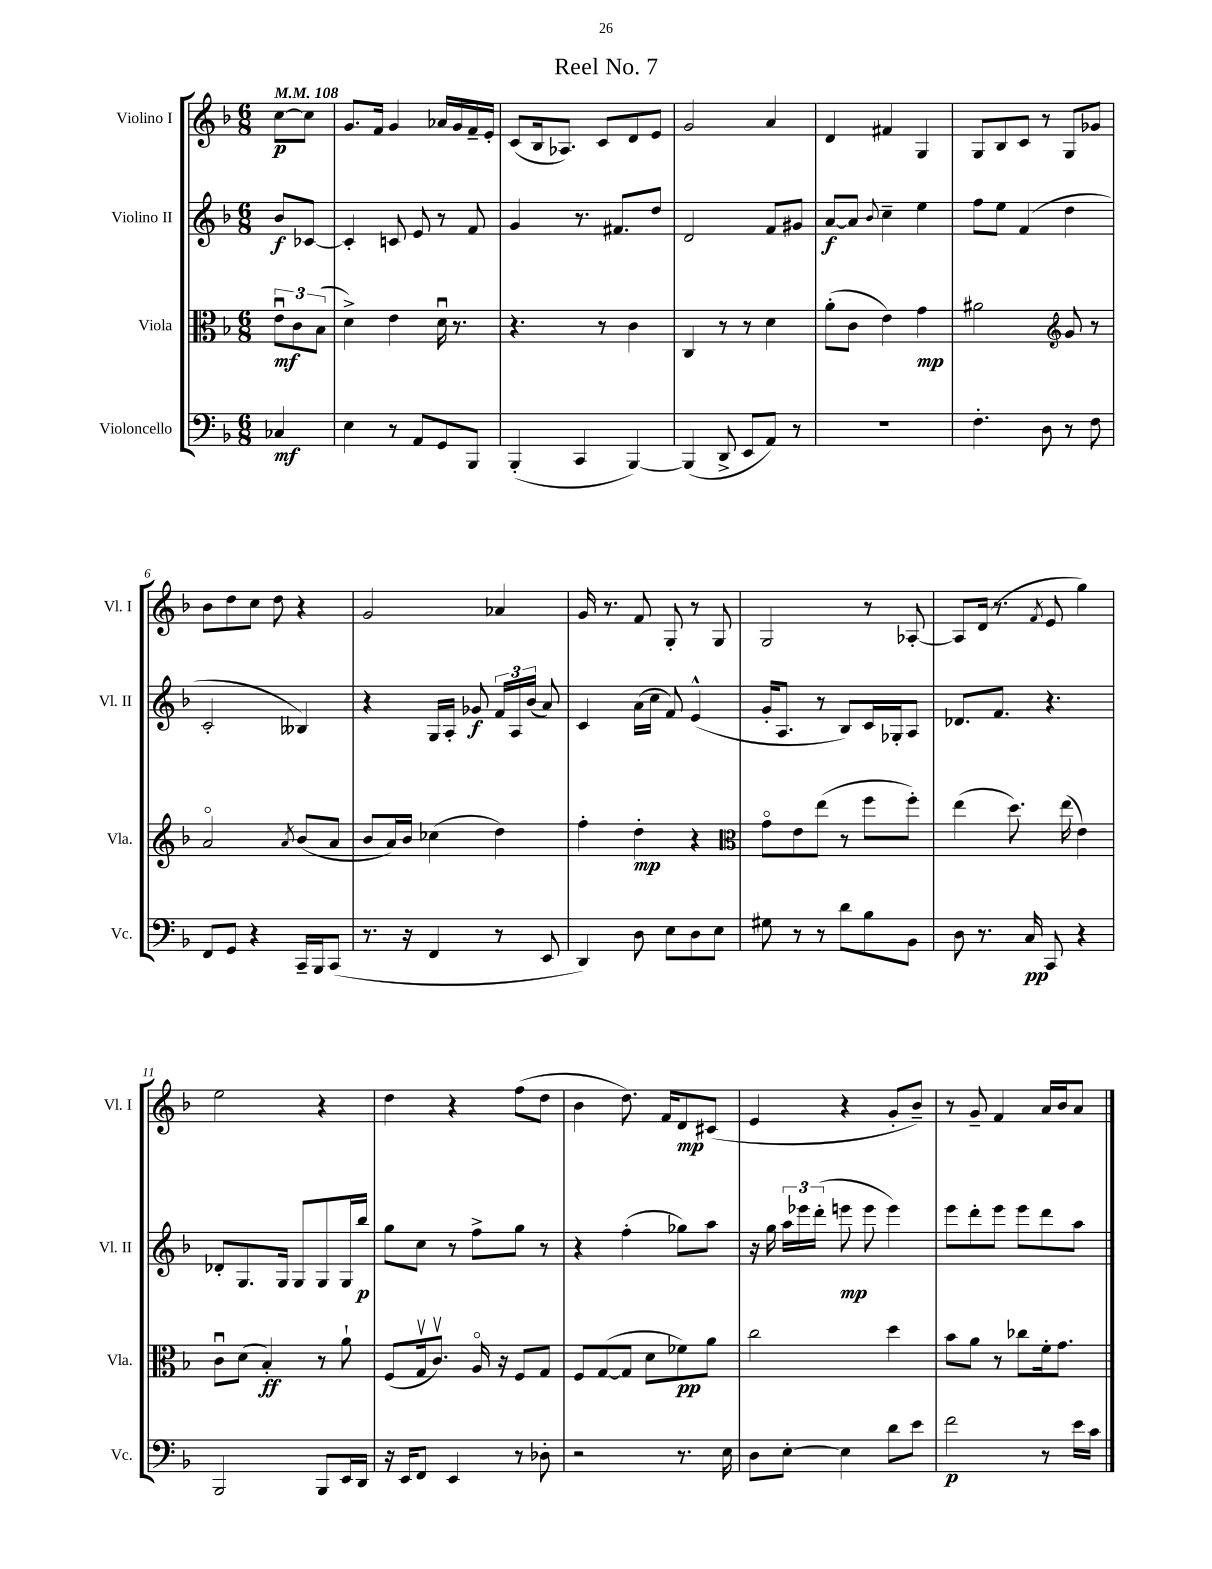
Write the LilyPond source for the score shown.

\header { title = "Reel No. 7" }
<<
\new StaffGroup <<
\new Staff = "s0" \with { instrumentName = "Violino I" shortInstrumentName = "Vl. I" } {
    \clef treble \key f \major \numericTimeSignature \time 6/8 \partial 4 \tempo 4 = 108
    \autoBeamOff c''8[~\p c''8] |
    g'8.[ f'16] g'4 aes'16[ g'16 f'16-- e'16]-. |
    c'8[( bes16 aes8.]) c'8[ d'8 e'8] |
    g'2 a'4 |
    d'4 fis'4 g4 |
    g8[ bes8 c'8] r8 g8[ ges'8] |
    bes'8[ d''8 c''8] d''8 r4 |
    g'2 aes'4 |
    g'16 r8. f'8 g8-. r8 g8 |
    g2 r8 aes8~-. |
    aes8[ d'16]( r8. \acciaccatura { f'8 } e'8 g''4) |
    e''2 r4 |
    d''4 r4 f''8[( d''8] |
    bes'4 d''8.) f'16[ d'8\mp cis'8]( |
    e'4 r4 g'8[-. bes'8]--) |
    r8 g'8-- f'4 a'16[ bes'16 a'8] \bar "|." |
}
\new Staff = "s1" \with { instrumentName = "Violino II" shortInstrumentName = "Vl. II" } {
    \clef treble \key f \major \numericTimeSignature \time 6/8 \partial 4
    \autoBeamOff bes'8[\f ces'8]~ |
    ces'4-. c'8 e'8 r8 f'8 |
    g'4 r8. fis'8.[ d''8] |
    d'2 f'8[ gis'8] |
    a'8[~\f a'8] \appoggiatura { bes'8 } c''4-- e''4 |
    f''8[ e''8] f'4( d''4 |
    c'2-. beses4) |
    r4 g16[ a16]-. ges'8\f \tuplet 3/2 { f'16[ a16 bes'16]( } a'8) |
    c'4 a'16[( c''16] f'8) e'4-^( |
    g'16[-. a8.] r8 bes8[) c'16 ges16-. a8] |
    des'8.[ f'8.] r4. |
    des'8[-. g8. g16] g8[ g8 g16 bes''16]\p |
    g''8[ c''8] r8 f''8[-> g''8] r8 |
    r4 f''4-.( ges''8[) a''8] |
    r16 g''16 \tuplet 3/2 { a''16[ ees'''16 d'''16]-.( } e'''8\mp e'''8 e'''4) |
    e'''8[ d'''8-. e'''8] e'''8[ d'''8 a''8] \bar "|." |
}
\new Staff = "s2" \with { instrumentName = "Viola" shortInstrumentName = "Vla." } {
    \clef alto \key f \major \numericTimeSignature \time 6/8 \partial 4
    \autoBeamOff \tuplet 3/2 { e'8[\downbow\mf c'8 bes8]( } |
    d'4->) e'4 d'16\downbow r8. |
    r4. r8 c'4 |
    c4 r8 r8 d'4 |
    a'8[-.( c'8] e'4) g'4\mp |
    ais'2 \clef treble g'8 r8 |
    a'2\flageolet \acciaccatura { a'8 } bes'8[( a'8] |
    bes'8[ a'16) bes'16] ces''4( d''4) |
    f''4-. d''4-.\mp r4 |
    \clef alto g'8[\flageolet e'8 e''8]( r8 f''8[ f''8]-.) |
    e''4( d''8.) e''16( e'4) |
    c'8[\downbow d'8]( bes4-.\ff) r8 a'8-! |
    f8[( g16\upbow c'8.]\upbow) a16\flageolet r16 f8[ g8] |
    f8[ g8~( g8] d'8[ fes'8\pp) a'8] |
    c''2 d''4 |
    bes'8[ a'8] r8 ces''8[ f'16-. g'8.] \bar "|." |
}
\new Staff = "s3" \with { instrumentName = "Violoncello" shortInstrumentName = "Vc." } {
    \clef bass \key f \major \numericTimeSignature \time 6/8 \partial 4
    \autoBeamOff ces4\mf |
    e4 r8 a,8[ g,8 bes,,8] |
    bes,,4-.( c,4 bes,,4~) |
    bes,,4( d,8-> e,8[ a,8]) r8 |
    R2. |
    f4.-. d8 r8 f8 |
    f,8[ g,8] r4 c,16[-- bes,,16 c,8]( |
    r8. r16 f,4 r8 e,8 |
    d,4) d8 e8[ d8 e8] |
    gis8 r8 r8 d'8[ bes8 bes,8] |
    d8 r8. c16\pp c,8 r4 |
    bes,,2 bes,,8[ e,16 d,16] |
    r16 e,16[ f,8] e,4 r8 des8-. |
    r2 r8. e16 |
    d8[ e8]~-. e4 d'8[ e'8] |
    f'2\p r8 e'16[ c'16] \bar "|." |
}
>>
>>
